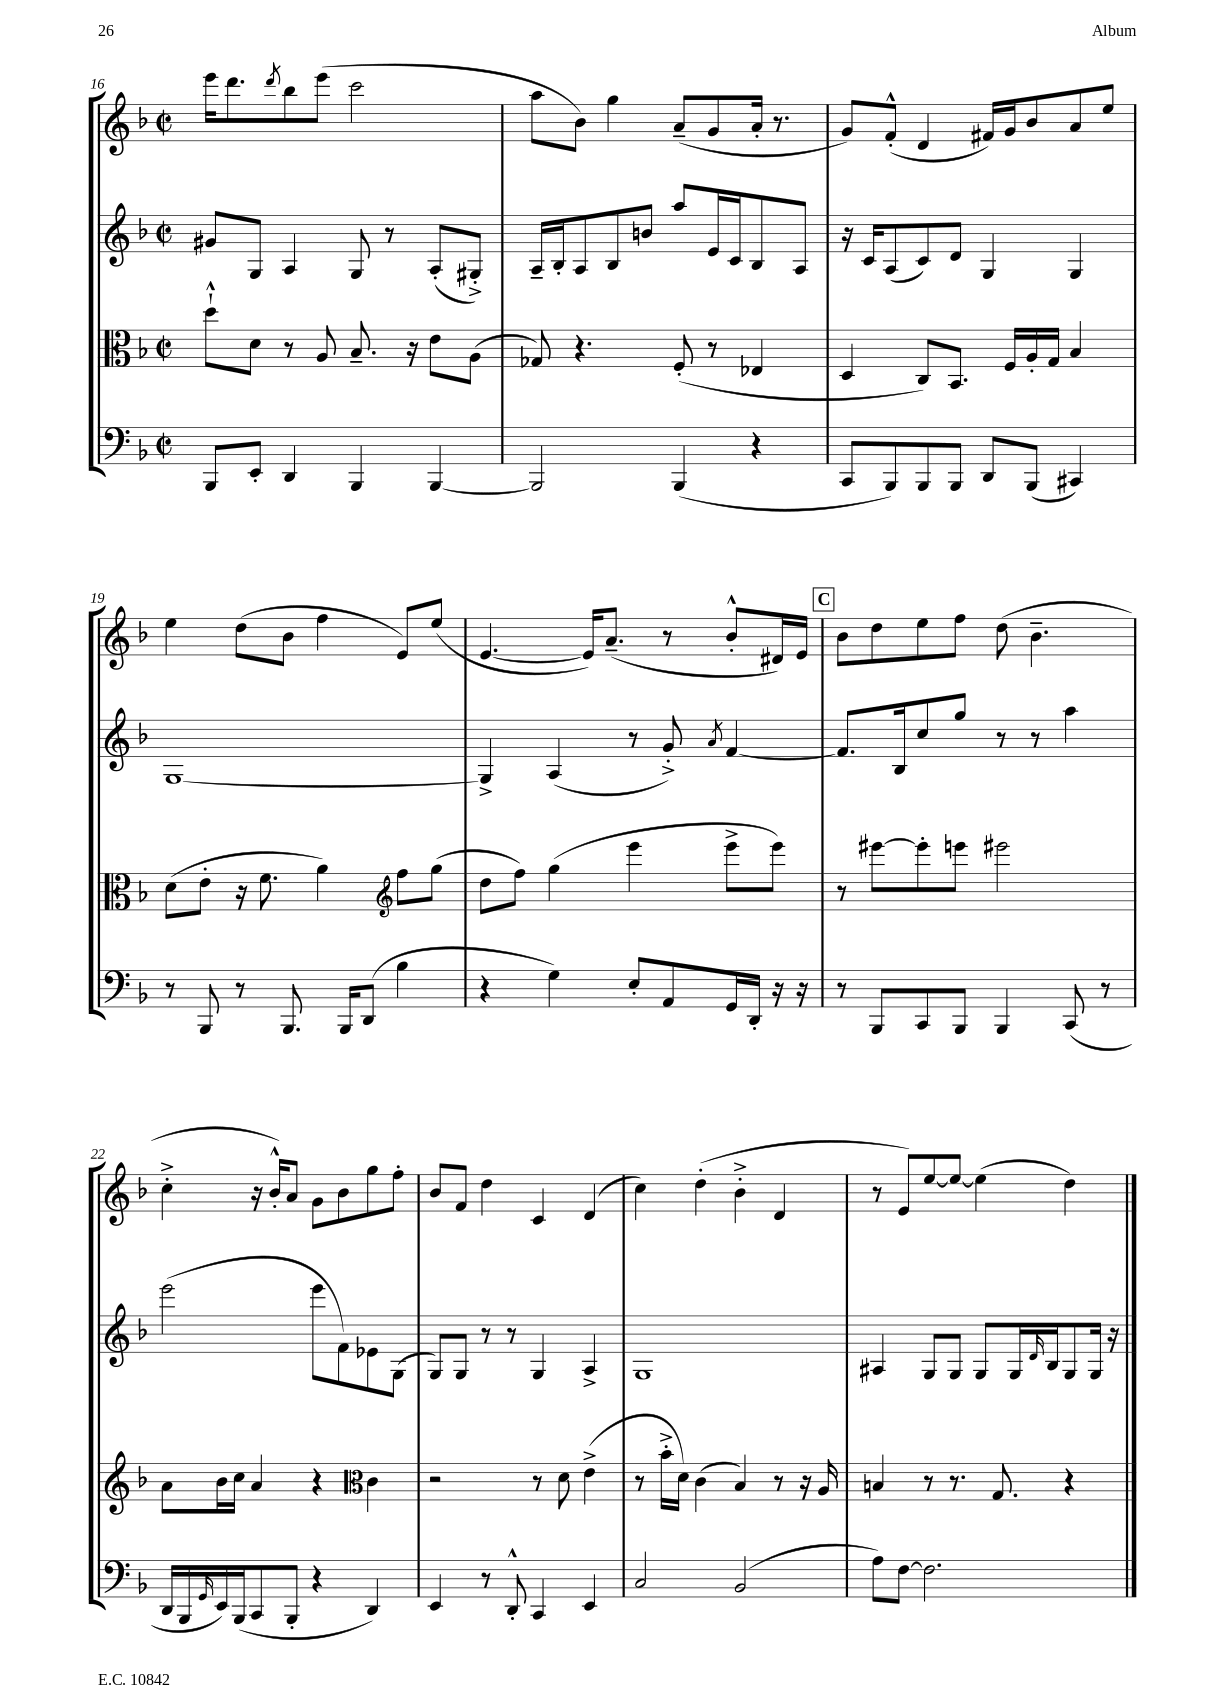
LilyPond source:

<<
\new StaffGroup <<
\new Staff = "s0" {
    \clef treble \key f \major \defaultTimeSignature \time 2/2
    e'''16 d'''8. \acciaccatura { d'''8 } bes''8 e'''8( c'''2 |
    a''8 bes'8) g''4 a'8--( g'8 a'16-. r8. |
    g'8) f'8-.-^( d'4 fis'16) g'16 bes'8 a'8 e''8 |
    e''4 d''8( bes'8 f''4 e'8) e''8( |
    e'4.~ e'16) a'8.--( r8 bes'8-.-^ dis'16) e'16 |
    \mark \markup { \box "C" } bes'8 d''8 e''8 f''8 d''8( bes'4.-- |
    c''4-.-> r16 bes'16-.-^) a'8 g'8 bes'8 g''8 f''8-. |
    bes'8 f'8 d''4 c'4 d'4( |
    c''4) d''4-.( bes'4-.-> d'4 |
    r8 e'8) e''8~ e''8~ e''4( d''4) \bar "|." |
}
\new Staff = "s1" {
    \clef treble \key f \major \defaultTimeSignature \time 2/2
    gis'8 g8 a4 g8 r8 a8-.( gis8-.->) |
    a16-- bes16-. a8 bes8 b'8 a''8 e'16 c'16 bes8 a8 |
    r16 c'16 a8( c'8) d'8 g4 g4 |
    g1~ |
    g4-> a4( r8 g'8-.->) \acciaccatura { a'8 } f'4~ |
    \mark \markup { \box "C" } f'8. bes16 c''8 g''8 r8 r8 a''4 |
    e'''2( e'''8 f'8) ees'8 g8( |
    g8) g8 r8 r8 g4 a4-> |
    g1 |
    ais4 g8 g8 g8 g16 \grace { d'16 } bes16 g8 g16 r16 \bar "|." |
}
\new Staff = "s2" {
    \clef alto \key f \major \defaultTimeSignature \time 2/2
    d''8-!-^ d'8 r8 a8 bes8.-- r16 e'8 a8( |
    ges8) r4. f8-.( r8 ees4 |
    d4 c8) bes,8. f16 a16-. g16 bes4 |
    d'8( e'8-. r16 f'8. a'4) \clef treble f''8 g''8( |
    d''8 f''8) g''4( e'''4 e'''8-> e'''8) |
    \mark \markup { \box "C" } r8 eis'''8~ eis'''8-. e'''8 eis'''2 |
    a'8 bes'16 c''16 a'4 r4 \clef alto c'4 |
    r2 r8 d'8 e'4->( |
    r8 bes'16-.-> d'16) c'4( bes4) r8 r16 a16 |
    b4 r8 r8. g8. r4 \bar "|." |
}
\new Staff = "s3" {
    \clef bass \key f \major \defaultTimeSignature \time 2/2
    bes,,8 e,8-. d,4 bes,,4 bes,,4~ |
    bes,,2 bes,,4( r4 |
    c,8 bes,,8) bes,,8 bes,,8 d,8 bes,,8( cis,4) |
    r8 bes,,8 r8 bes,,8. bes,,16 d,8( bes4 |
    r4 g4) e8-. a,8 g,16 d,16-. r16 r16 |
    \mark \markup { \box "C" } r8 bes,,8 c,8 bes,,8 bes,,4 c,8( r8 |
    d,16 bes,,16 \grace { g,16 } e,16) bes,,16( c,8 bes,,8-. r4 d,4) |
    e,4 r8 d,8-.-^ c,4 e,4 |
    c2 bes,2( |
    a8) f8~ f2. \bar "|." |
}
>>
>>
\layout { \context { \Score currentBarNumber = #16 } }
